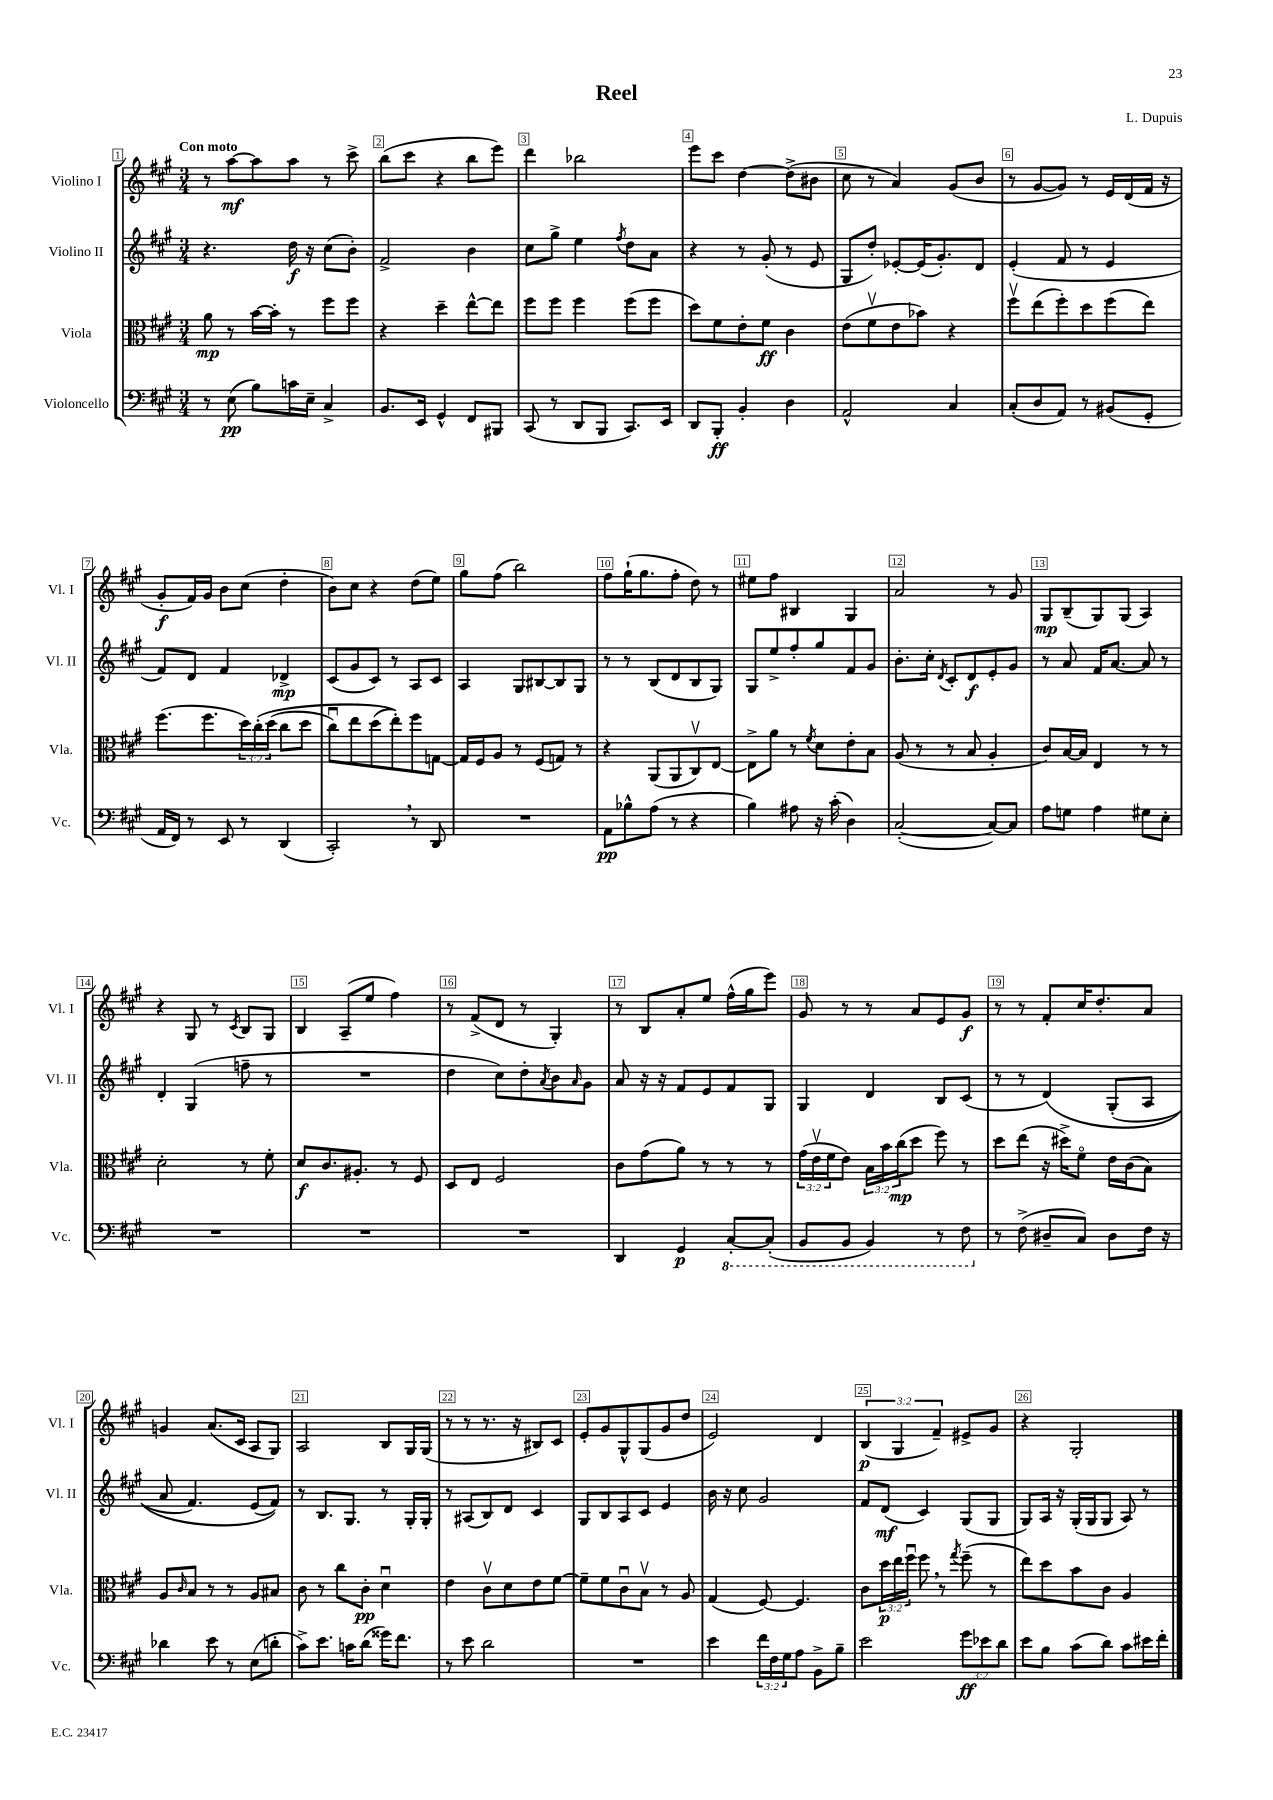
\header { title = "Reel" composer = "L. Dupuis" }
<<
\new StaffGroup <<
\new Staff = "s0" \with { instrumentName = "Violino I" shortInstrumentName = "Vl. I" } {
    \clef treble \key a \major \numericTimeSignature \time 3/4 \override Staff.TupletNumber.text = #tuplet-number::calc-fraction-text \tempo "Con moto"
    r8 a''8~\mf a''8 a''8 r8 cis'''8-> |
    b''8( cis'''8 r4 b''8 e'''8) |
    d'''4 bes''2 |
    e'''8 cis'''8 d''4~ d''8->( bis'8 |
    cis''8 r8 a'4) gis'8( b'8 |
    r8 gis'8~ gis'8) r8 e'16 d'16( fis'16 r16 |
    gis'8-.\f fis'16) gis'16 b'8 cis''8( d''4-. |
    b'8) cis''8 r4 d''8( e''8) |
    gis''8 fis''8( b''2) |
    fis''8 gis''16-!( gis''8. fis''8-. d''8) r8 |
    eis''8 fis''8 bis4 gis4 |
    a'2 r8 gis'8 |
    gis8\mp b8--( gis8) gis8( a4) |
    r4 gis8 r8 \acciaccatura { cis'8 } b8 gis8 |
    b4 a8--( e''8 fis''4) |
    r8 fis'8->( d'8 r8 gis4-.) |
    r8 b8 a'8-. e''8 fis''16-^( gis''16 e'''8) |
    gis'8 r8 r8 a'8 e'8 gis'8\f |
    r8 r8 fis'8-. cis''16 d''8.-. a'8 |
    g'4 a'8.( cis'16 a8 gis8) |
    a2 b8 gis16 gis16( |
    r8 r8 r8. r16 bis8) cis'8 |
    e'8-. gis'8 gis8-^ gis8( gis'8 d''8 |
    e'2) d'4 |
    \tuplet 3/2 { b4\p( gis4 fis'4--) } eis'8-> gis'8 |
    r4 gis2-. \bar "|." |
}
\new Staff = "s1" \with { instrumentName = "Violino II" shortInstrumentName = "Vl. II" } {
    \clef treble \key a \major \numericTimeSignature \time 3/4
    r4. d''16\f r16 cis''8( b'8-.) |
    fis'2-> b'4 |
    cis''8 gis''8-> e''4 \acciaccatura { fis''8 } d''8 a'8 |
    r4 r8 gis'8-.( r8 e'8 |
    gis8 d''8-.) ees'8~-. ees'16( gis'8.-.) d'8 |
    e'4-.( fis'8 r8 e'4 |
    fis'8) d'8 fis'4 des'4->\mp |
    cis'8( gis'8 cis'8) r8 a8 cis'8 |
    a4 gis8 bis8~ bis8 gis8 |
    r8 r8 b8( d'8 b8 gis8) |
    gis8 e''8-> fis''8-. gis''8 fis'8 gis'8 |
    b'8.-. cis''16-. \acciaccatura { d'8 } cis'8-. d'8\f e'8-. gis'8 |
    r8 a'8 fis'16 a'8.~ a'8 r8 |
    d'4-. gis4( f''8-- r8 |
    R2. |
    d''4 cis''8) d''8-. \acciaccatura { a'8 } b'8 \grace { a'16 } gis'8 |
    a'8 r16 r16 fis'8 e'8 fis'8 gis8 |
    gis4 d'4 b8 cis'8( |
    r8 r8 d'4)\( gis8-.( a8 |
    a'8 fis'4.) e'8( fis'8)\) |
    r8 b8. gis8. r8 gis16-. gis16-. |
    r8 ais8( b8) d'8 cis'4 |
    gis8 b8 a8 cis'8 e'4 |
    b'16 r16 cis''8 gis'2 |
    fis'8 d'8\mf( cis'4) gis8( gis8 |
    gis8) a16 r16 gis16-.( gis16 gis8 a8) r8 \bar "|." |
}
\new Staff = "s2" \with { instrumentName = "Viola" shortInstrumentName = "Vla." } {
    \clef alto \key a \major \numericTimeSignature \time 3/4 \override Staff.TupletNumber.text = #tuplet-number::calc-fraction-text
    a'8\mp r8 b'16~ b'16-. r8 fis''8 fis''8 |
    r4 d''4-- e''8~-^ e''8 |
    fis''8 fis''8 fis''4 fis''8( fis''8 |
    d''8) fis'8 e'8-. fis'8\ff cis'4 |
    e'8( fis'8\upbow e'8 bes'8) r4 |
    fis''8\upbow e''8( fis''8-.) d''8 fis''8( e''8) |
    fis''8.( fis''8. \tuplet 3/2 { d''16) cis''16-.\( d''16( } cis''8 d''8 |
    cis''8\downbow) e''8 d''8( e''8-.)\) fis''8 g8~ |
    g16 fis16 a8 r8 fis8( g8) r8 |
    r4 a,8( a,8 cis8\upbow) e8~ |
    e8-> a'8 r8 \acciaccatura { fis'8 } d'8 e'8-. b8 |
    a8( r8 r8 b8 a4-. |
    cis'8) b16~ b16 e4 r8 r8 |
    d'2-. r8 fis'8-. |
    d'8\f cis'8. ais8.-. r8 fis8 |
    d8 e8 fis2 |
    cis'8 gis'8( a'8) r8 r8 r8 |
    \tuplet 3/2 { gis'16( e'16\upbow fis'16 } e'8) \tuplet 3/2 { b16 b'16 cis''16\mp( } d''8 fis''8) r8 |
    d''8 e''8( r16 dis''16->) fis'8\flageolet e'16 cis'16( b8) |
    a8 \grace { cis'16 } b8 r8 r8 a8 bis8 |
    cis'8 r8 cis''8 cis'8-.\pp d'4\downbow |
    e'4 cis'8\upbow d'8 e'8 fis'8~ |
    fis'8-- fis'8 cis'8\downbow b8\upbow r8 a8 |
    gis4( fis8~) fis4. |
    cis'8 \tuplet 3/2 { d''16\p e''16 fis''16\downbow } fis''8 \breathe r8 \acciaccatura { gis''8 } fis''8--( r8 |
    e''8) d''8 b'8 cis'8 a4 \bar "|." |
}
\new Staff = "s3" \with { instrumentName = "Violoncello" shortInstrumentName = "Vc." } {
    \clef bass \key a \major \numericTimeSignature \time 3/4 \override Staff.TupletNumber.text = #tuplet-number::calc-fraction-text
    r8 e8\pp( b8) c'16 e16-- cis4-> |
    b,8. e,16 gis,4-^ fis,8 bis,,8 |
    cis,8( r8 d,8 b,,8 cis,8.) e,16 |
    d,8 b,,8-.\ff b,4-. d4 |
    a,2-^ cis4 |
    cis8-.( d8 a,8) r8 bis,8( gis,8-. |
    a,16 fis,16) r8 e,8 r8 d,4( |
    cis,2-.) \breathe r8 d,8 |
    R2. |
    a,8\pp bes8-^ a8( r8 r4 |
    b4) ais8 r16 cis'16-.( d4) |
    cis2~-.( cis8~) cis8 |
    a8 g8 a4 gis8 e8-. |
    R2. |
    R2. |
    R2. |
    d,4 gis,4\p \ottava #-1 cis,8~-. cis,8-.( |
    b,,8 b,,8 b,,4) r8 fis,8 \ottava #0 |
    r8 fis8->( dis8-- cis8) dis8 fis16 r16 |
    des'4 e'8 r8 e8( d'8-. |
    cis'8->) e'8. c'16 d'8( gisis'16) fis'8. |
    r8 e'8 d'2 |
    R2. |
    e'4 \tuplet 3/2 { fis'16 fis16 gis16 } a8 b,8-> b8-- |
    e'2 \tuplet 3/2 { gis'8\ff ees'8 d'8 } |
    e'8 b8 cis'8( d'8) cis'8 eis'16 fis'16-. \bar "|." |
}
>>
>>
\layout { \context { \Score \override BarNumber.break-visibility = ##(#f #t #t) barNumberVisibility = #all-bar-numbers-visible \override BarNumber.stencil = #(make-stencil-boxer 0.1 0.3 ly:text-interface::print) } }
